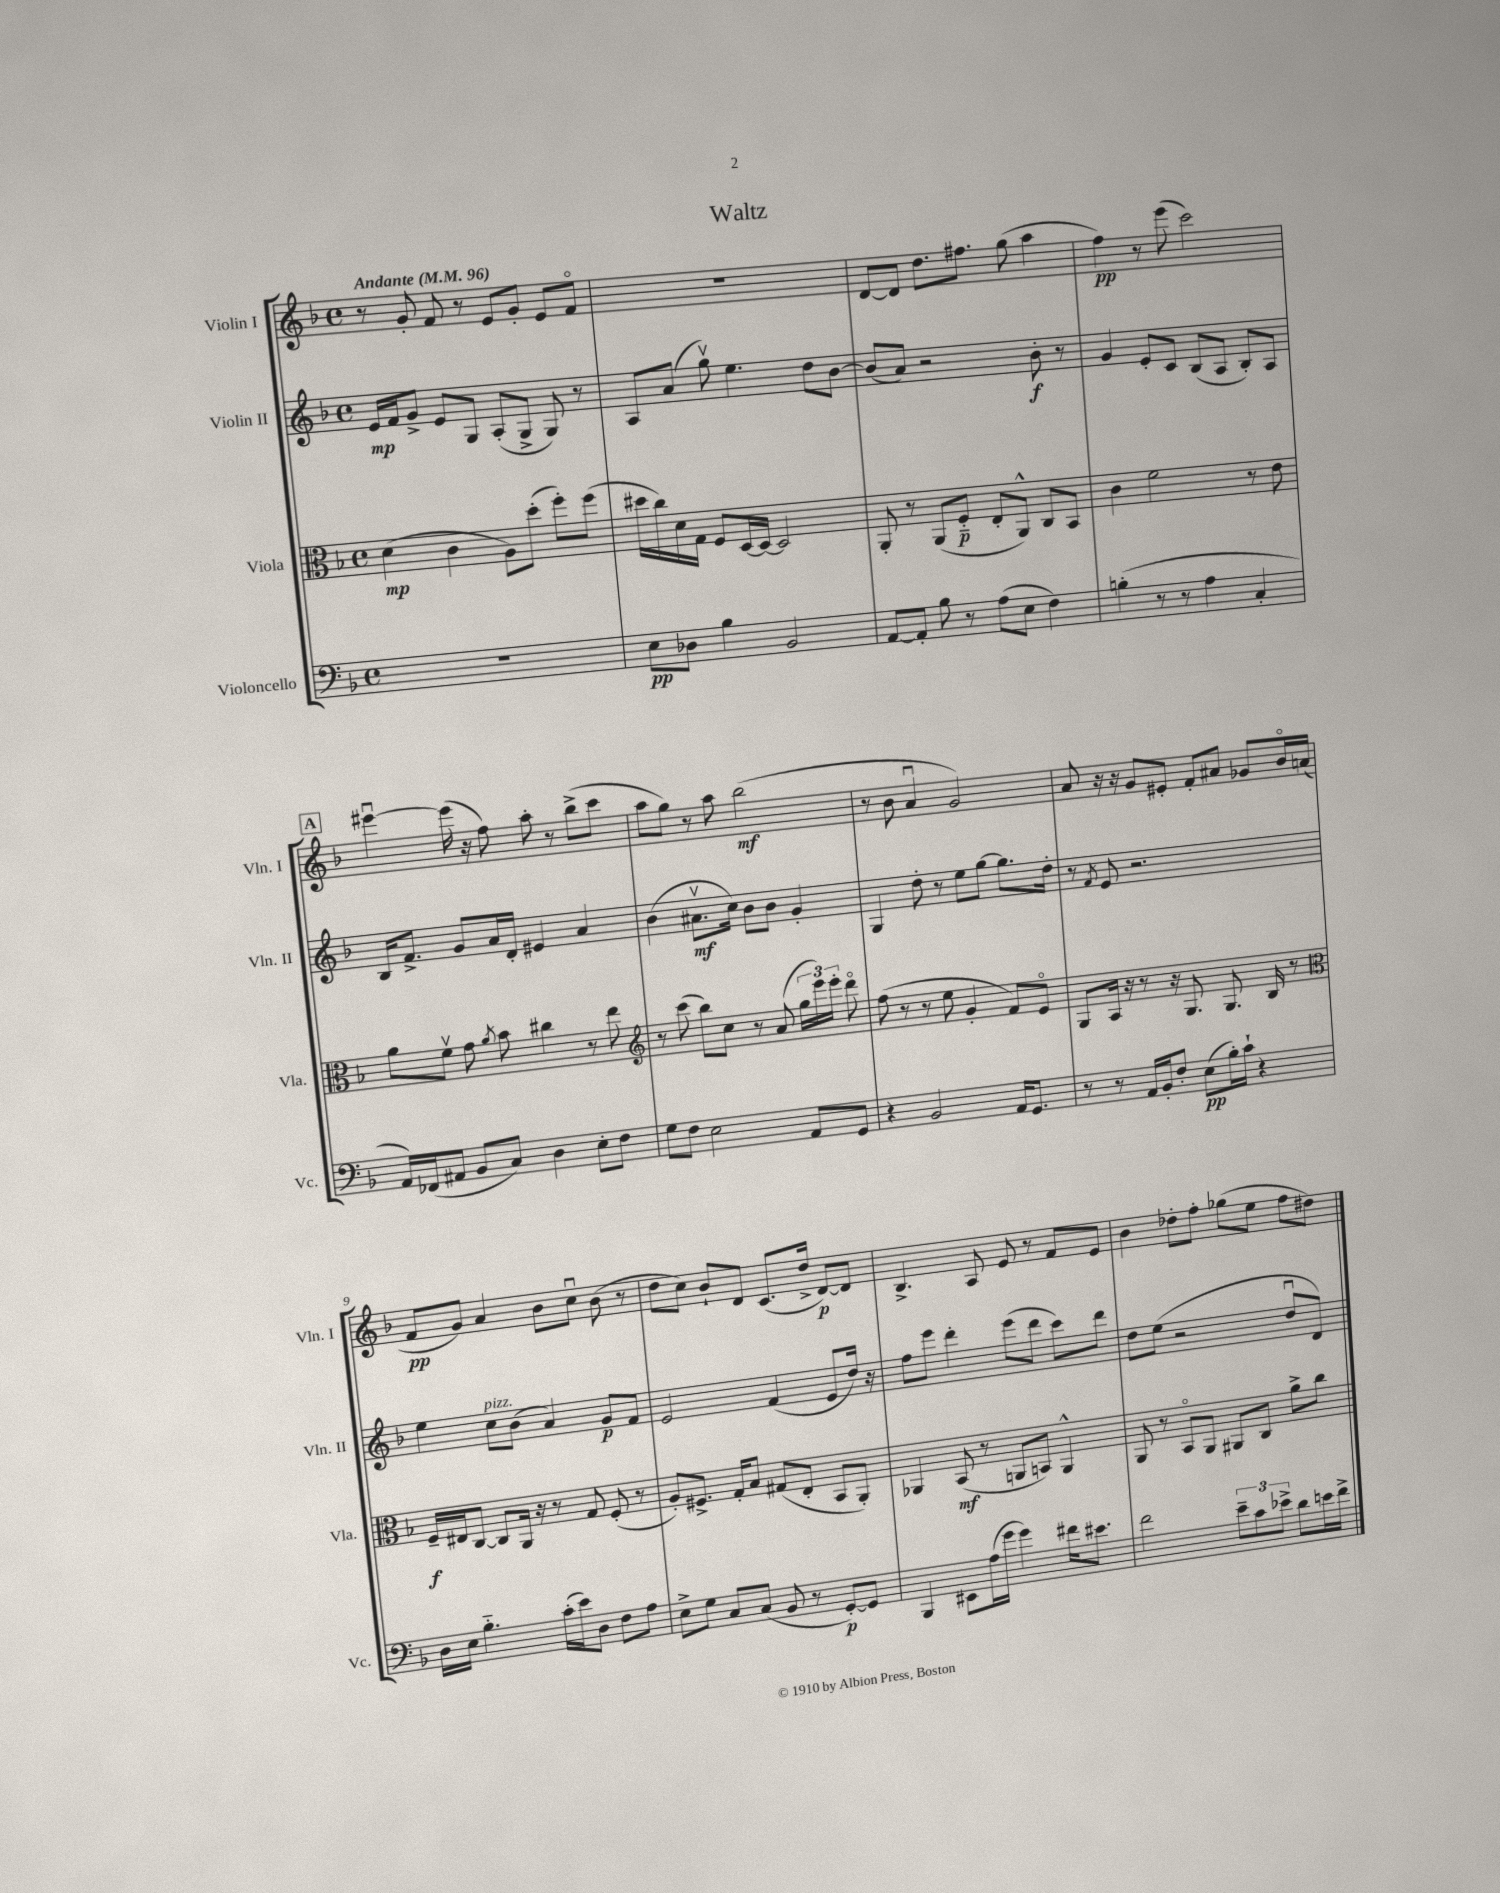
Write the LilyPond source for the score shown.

\header { title = "Waltz" }
<<
\new StaffGroup <<
\new Staff = "s0" \with { instrumentName = "Violin I" shortInstrumentName = "Vln. I" } {
    \clef treble \key f \major \defaultTimeSignature \time 4/4 \tempo "Andante" 4 = 96
    \autoBeamOff r8 g'8-. f'8 r8 e'8[ g'8]-. e'8[ f'8]\flageolet |
    R1 |
    d'8[~ d'8] d''8.[ fis''8.] g''8( a''4 |
    f''4\pp) r8 e'''8( c'''2) |
    \mark \markup { \box "A" } eis'''4~\downbow eis'''16( r16 f''8) a''8-. r8 bes''8[->( c'''8] |
    a''8[ g''8]) r8 a''8 bes''2\mf( |
    r8 bes'8 a'4\downbow g'2) |
    a'8 r16 r16 g'8[ eis'8]-. f'8[-. ais'8] ges'8[ bes'16\flageolet a'16]( |
    f'8[\pp g'8]) a'4 bes'8[ c''8]\downbow bes'8( r8 |
    d''8[ c''8]) bes'8[-! d'8] c'8.[( d''16]-> d'8[~\p) d'8] |
    bes4.-> a8 e'8 r8 f'8[ e'8] |
    bes'4 des''8[-. f''8]-. ges''8[( e''8] f''8[ dis''8]) \bar "|." |
}
\new Staff = "s1" \with { instrumentName = "Violin II" shortInstrumentName = "Vln. II" } {
    \clef treble \key f \major \defaultTimeSignature \time 4/4
    \autoBeamOff e'16[\mp f'16 g'8]-> e'8[ g8] a8[-.( g8]-> g8) r8 |
    a8[ a'8]( g''8\upbow) e''4. d''8[ bes'8]~ |
    bes'8[( a'8]) r2 bes'8-.\f r8 |
    g'4 e'8[-. c'8] bes8[( a8] bes8[-.) a8] |
    \mark \markup { \box "A" } bes16[ f'8.]-> g'8[ a'16 d'16]-. eis'4 a'4 |
    bes'4( ais'8.[\upbow\mf c''16]) bes'8[ bes'8] g'4-. |
    g4 d''8-. r8 e''8[ g''8]~ g''8.[ d''16]-. |
    r8 \acciaccatura { f'8 } e'8 r2. |
    e''4 c''8[^\markup { \italic "pizz." } bes'8]( a'4) g'8[\p f'8] |
    e'2 f'4( e'8[ d''16]) r16 |
    f''8[ e'''8] d'''4-. e'''8[( d'''8] c'''8[) d'''8] |
    d''8[ e''8]( r2 d''8[\downbow d'8]) \bar "|." |
}
\new Staff = "s2" \with { instrumentName = "Viola" shortInstrumentName = "Vla." } {
    \clef alto \key f \major \defaultTimeSignature \time 4/4
    \autoBeamOff d'4\mp( c'4 a8[) d''8]-.( f''8[-.) f''8]( |
    dis''16[ c''16) d'16 g16] f8[ d16~ d16]~ d2 |
    a,8-. r8 a,8[( f8]-_\p e8[-. a,8]-^) c8[ bes,8] |
    c'4 f'2 r8 e'8 |
    \mark \markup { \box "A" } a'8[ f'8]\upbow g'8 \acciaccatura { a'8 } bes'8 cis''4 r8 e''8 |
    \clef treble r8 c'''8( bes''8[) c''8] r8 a'8( \tuplet 3/2 { g''16[ e'''16) e'''16]-. } d'''8\flageolet |
    f''8( r8 r8 e''8 g'4-. f'8[) e'8]\flageolet |
    g8[ a16] r16 r8 r16 g8. g8. bes16 r8 |
    \clef alto f16[--\f eis16 c8]~ c8[ a,16] r16 r8 g8 f8-.( r8 |
    a8[-.) fis8.]-> g16[-. bes8] gis8[( e8]-. bes,8[ a,8]-.) |
    aes,4 bes,8\mf( r8 a,8[ b,8]) a,4-^ |
    a,8 r8 bes,8[\flageolet a,8] ais,8[ c8] a'8[-> c''8] \bar "|." |
}
\new Staff = "s3" \with { instrumentName = "Violoncello" shortInstrumentName = "Vc." } {
    \clef bass \key f \major \defaultTimeSignature \time 4/4
    \autoBeamOff R1 |
    e8[\pp des8] bes4 bes,2 |
    a,8[~ a,8]-. bes8 r8 a8[( e8] f4) |
    b4-.( r8 r8 a4 c4-. |
    \mark \markup { \box "A" } a,16[) fes,16( ais,8] bes,8[ c8]) d4 e8[-. f8] |
    g8[ f8] e2 a,8[ g,8] |
    r4 bes,2 a,16[ g,8.] |
    r8 r8 a,16[ bes,16-. f8]-. e8[\pp( bes16-.) c'16]-! r4 |
    d16[ e16] bes4.-_ c'16[-.( e'16) d8] f8[ a8] |
    e8[-> g8] c8[ c8]( bes,8 r8 g,8[~-.\p) g,8] |
    bes,,4 eis,8[ a16( g'16] g'4) fis'16[ eis'8.] |
    f'2 \tuplet 3/2 { e'8[-- c'8 ees'8]-> } d'8[ e'16 f'16]-> \bar "|." |
}
>>
>>
